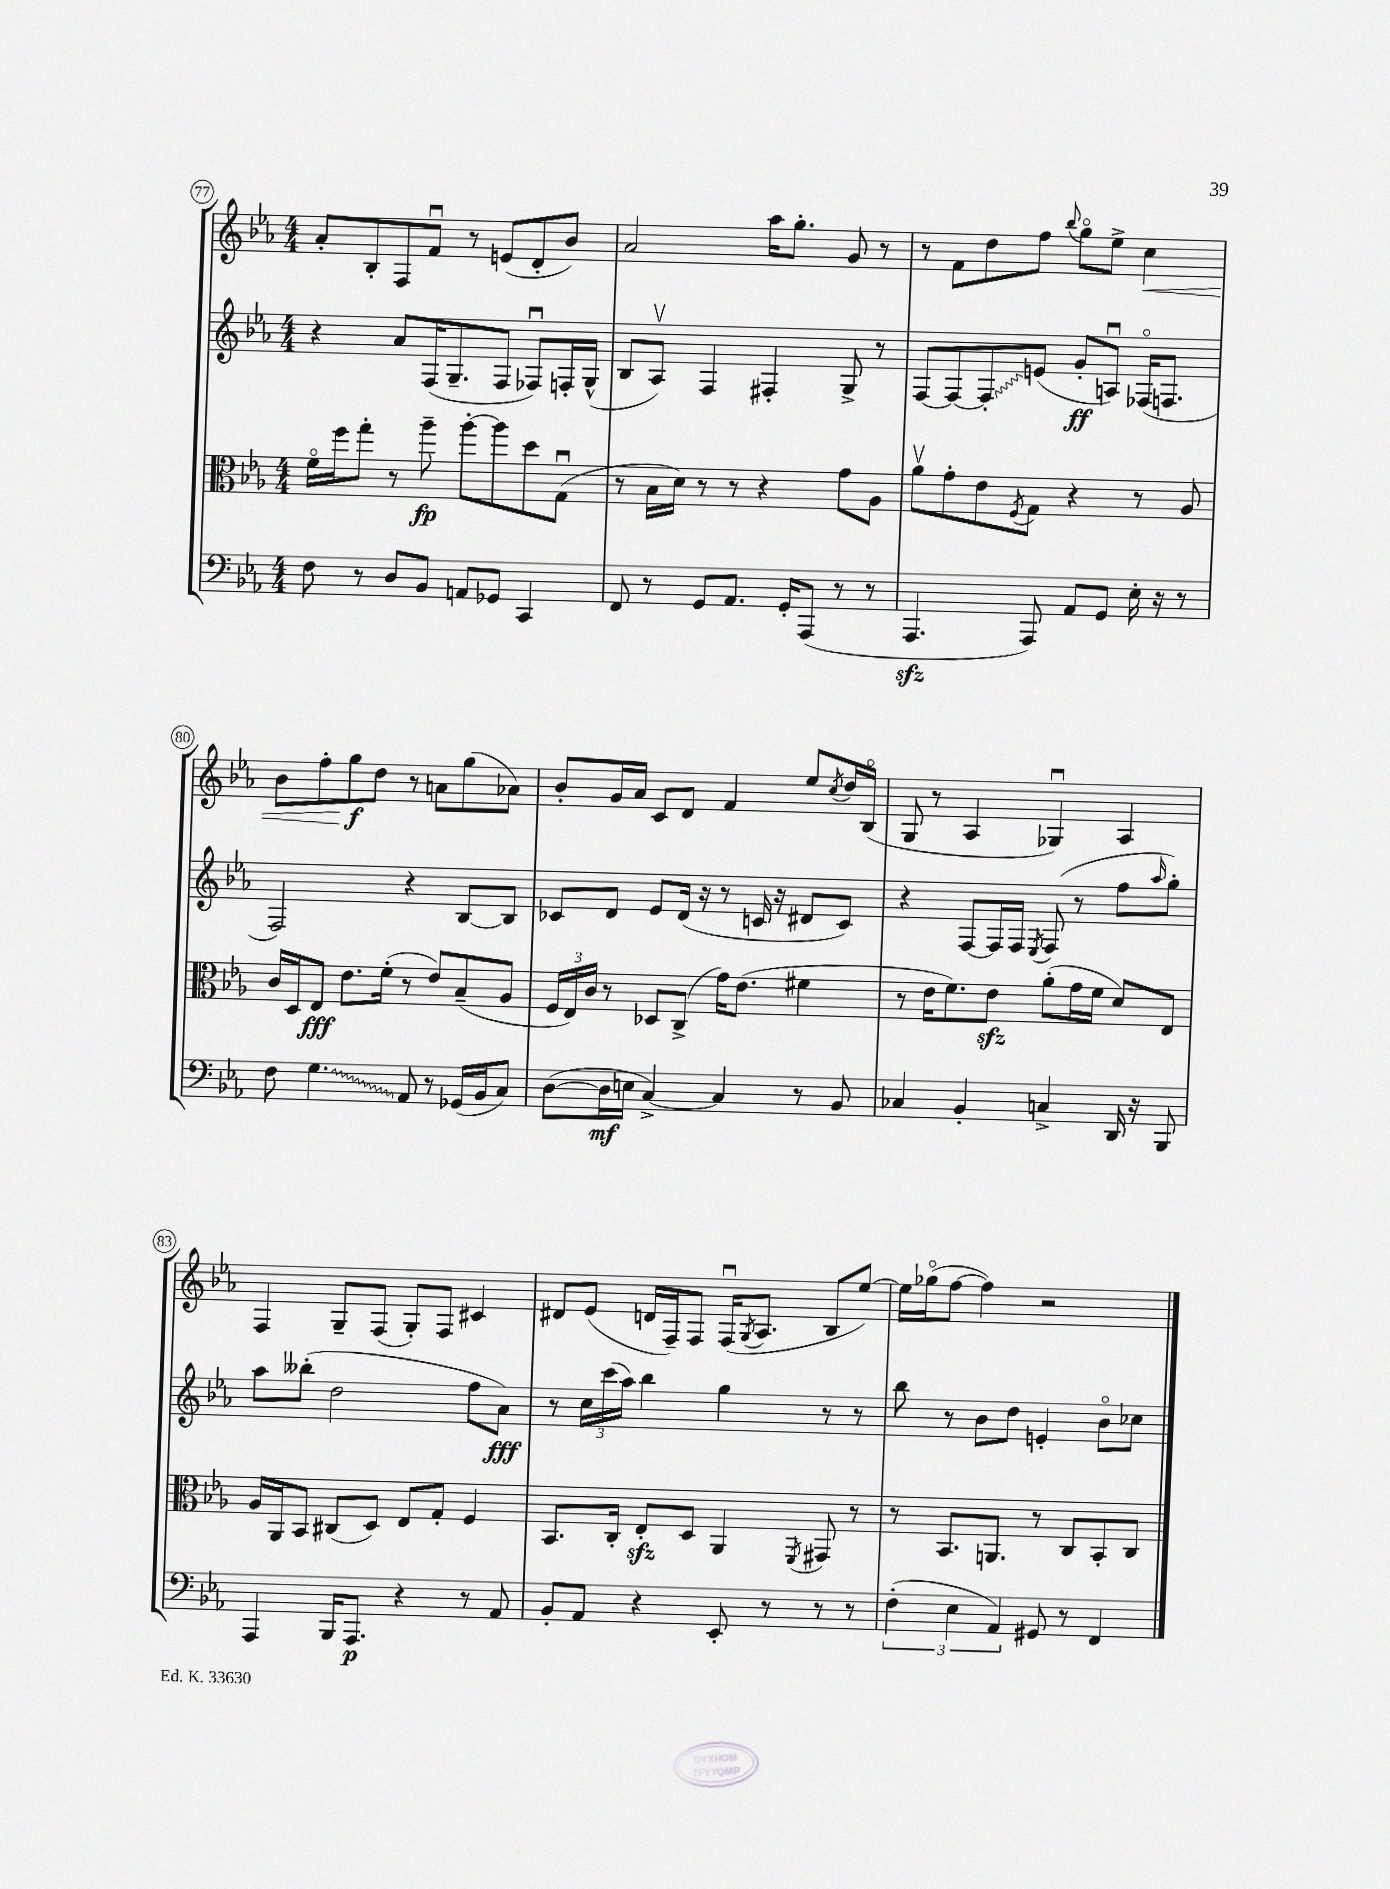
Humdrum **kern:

**kern	**kern	**kern	**kern
*staff4	*staff3	*staff2	*staff1
*clefF4	*clefC3	*clefG2	*clefG2
*k[b-e-a-]	*k[b-e-a-]	*k[b-e-a-]	*k[b-e-a-]
*M4/4	*M4/4	*M4/4	*M4/4
8F\	16fo\LL	4r	8a-'/L
.	16ff\J	.	.
8r	8gg'\J	.	8B-'/
8D/L	8r	8a-/L	8F/
8BB-/J	8aa-~\	(16F/K	8fu/J
.	.	8.G~/	.
8AA/L	[8aa-'\L	.	8r
8GG-/J	8aa-\]	8F/J	(8e/L
4CC/	8dd\	8F-u/L)	8d'/
.	(8Gu\J	16F'/L	8b-/J)
.	.	(16G^^/JJ	.
=	=	=	=
8FF/	8r	8B-/L	2a-/
8r	16B-\LL	8A-v/J)	.
.	16d\JJ)	.	.
8GG/L	8r	4F/	.
8.AA-/J	8r	.	.
.	4r	4F#'/	16aa-\LK
16GG'/LK	.	.	8.gg'\J
(8AAA-/J	.	.	.
8r	8g\L	8G^/	8g/
8r	8A-\J	8r	8r
=	=	=	=
4.AAA-/	8a-v\L	[8F/L	8r
.	8g'\	8F/_	8f\L
.	8e-\	8F'/]	8dd\
.	8qF/	.	.
8AAA-/)	8G\J	(8e/J	8ff\J
.	.	.	8qqbb-/
8AA-/L	4r	8g'/L	8ggo\L
8GG/J	.	8Au/J)	8ee-^\J
16E-'\	8r	(16F-o/LK	4cc\
16r	.	8.F/J	.
8r	8A-/	.	.
=	=	=	=
8F\	16c/LL	2F/)	8b-\L
.	16D/J	.	.
4.G\	8E-/J	.	8ff'\
.	8.e-\L	.	8gg\
.	.	.	8dd\J
.	(16f'\Jk	.	.
8AA-/	8r	4r	8r
8r	8e-/L)	.	8a\L
(16GG-/LL	(8B-~/	[8B-/L	(8gg\
16BB-/J	.	.	.
8C/J)	8A-/J	8B-/]J	8a-\J)
=	=	=	=
([8D\L	24F/LL	8c-/L	8b-'/L
.	24E-/)	.	.
.	24c/JJ	.	.
16D\]L	8r	8d/J	16g/L
16E\JJ	.	.	16a-/JJ
[4C^/)	8D-/L	8e-/L	8c/L
.	(8C^/J	(16d/Jk	8d/J
.	.	16r	.
4C/]	16g\LK)	8r	4f/
.	(8.e-\J	.	.
.	.	16c/	.
.	.	16r	.
8r	4f#\	8d#/L	8ee-/L
.	.	.	8qcc/
8BB-/	.	8c/J)	16dd/L
.	.	.	(16B-o/JJ
=	=	=	=
4C-/	8r	4r	8G/
.	16e-\LK	.	8r
.	8.f\)	.	.
4BB-'/	.	[8F/L	4A-/
.	8e-\J	16F/]L	.
.	.	16F/JJ	.
.	.	8qE-/	.
4C^/	(8a-'\L	(8F/	4G-u/)
.	16g\L	8r	.
.	16f\JJ	.	.
16DD/	8d/L)	8ff\L	4A-/
16r	.	.	.
.	.	16qqaa-/	.
8BBB-/	8E-/J	8gg'\J)	.
=	=	=	=
4AAA-/	16A-/LL	8aa-\L	4F/
.	16AA-/J	.	.
.	8BB-/J	(8bb--'\J	.
16BBB-/LK	(8C#/L	2dd\	8G~/L
8.AAA-/J	.	.	.
.	8D/J)	.	(8F/J
4r	8E-/L	.	8G'/L)
.	8G'/J	.	8F/J
8r	4F/	8ff\L	4c#/
8AA-/	.	8a-\J)	.
=	=	=	=
8BB-'/L	8.BB-/L	8r	8d#/L
8AA-/J	.	24cc\LL	(8e-/J
.	.	(24ccc\	.
.	16C'/Jk	.	.
.	.	24aa-\JJ)	.
4r	8E-'/L	4bb-\	16d/LL
.	.	.	16F~/J)
.	8D/J	.	8F/J
8EE-'/	4AA-/	4gg\	(16Fu/LK
.	.	.	8qG/
.	.	.	8.A-/J
8r	.	.	.
.	8qFF/	.	.
8r	8GG#/	8r	8B-/L
8r	8r	8r	[8ee-/J)
=	=	=	=
(6F'\	8r	8bb-\	16ee-\]LL
.	.	.	(16gg-o\J
.	8.BB-/L	8r	[8ff\J
6E-\	.	.	.
.	.	8b-\L	4ff\])
.	8.AA/J	.	.
6AA-/)	.	.	.
.	.	8dd\J	.
8GG#/	8r	4e'/	2r
8r	8C/L	.	.
4FF/	8BB-'/	8b-o\L	.
.	8C/J	8cc-\J	.
==	==	==	==
*-	*-	*-	*-
